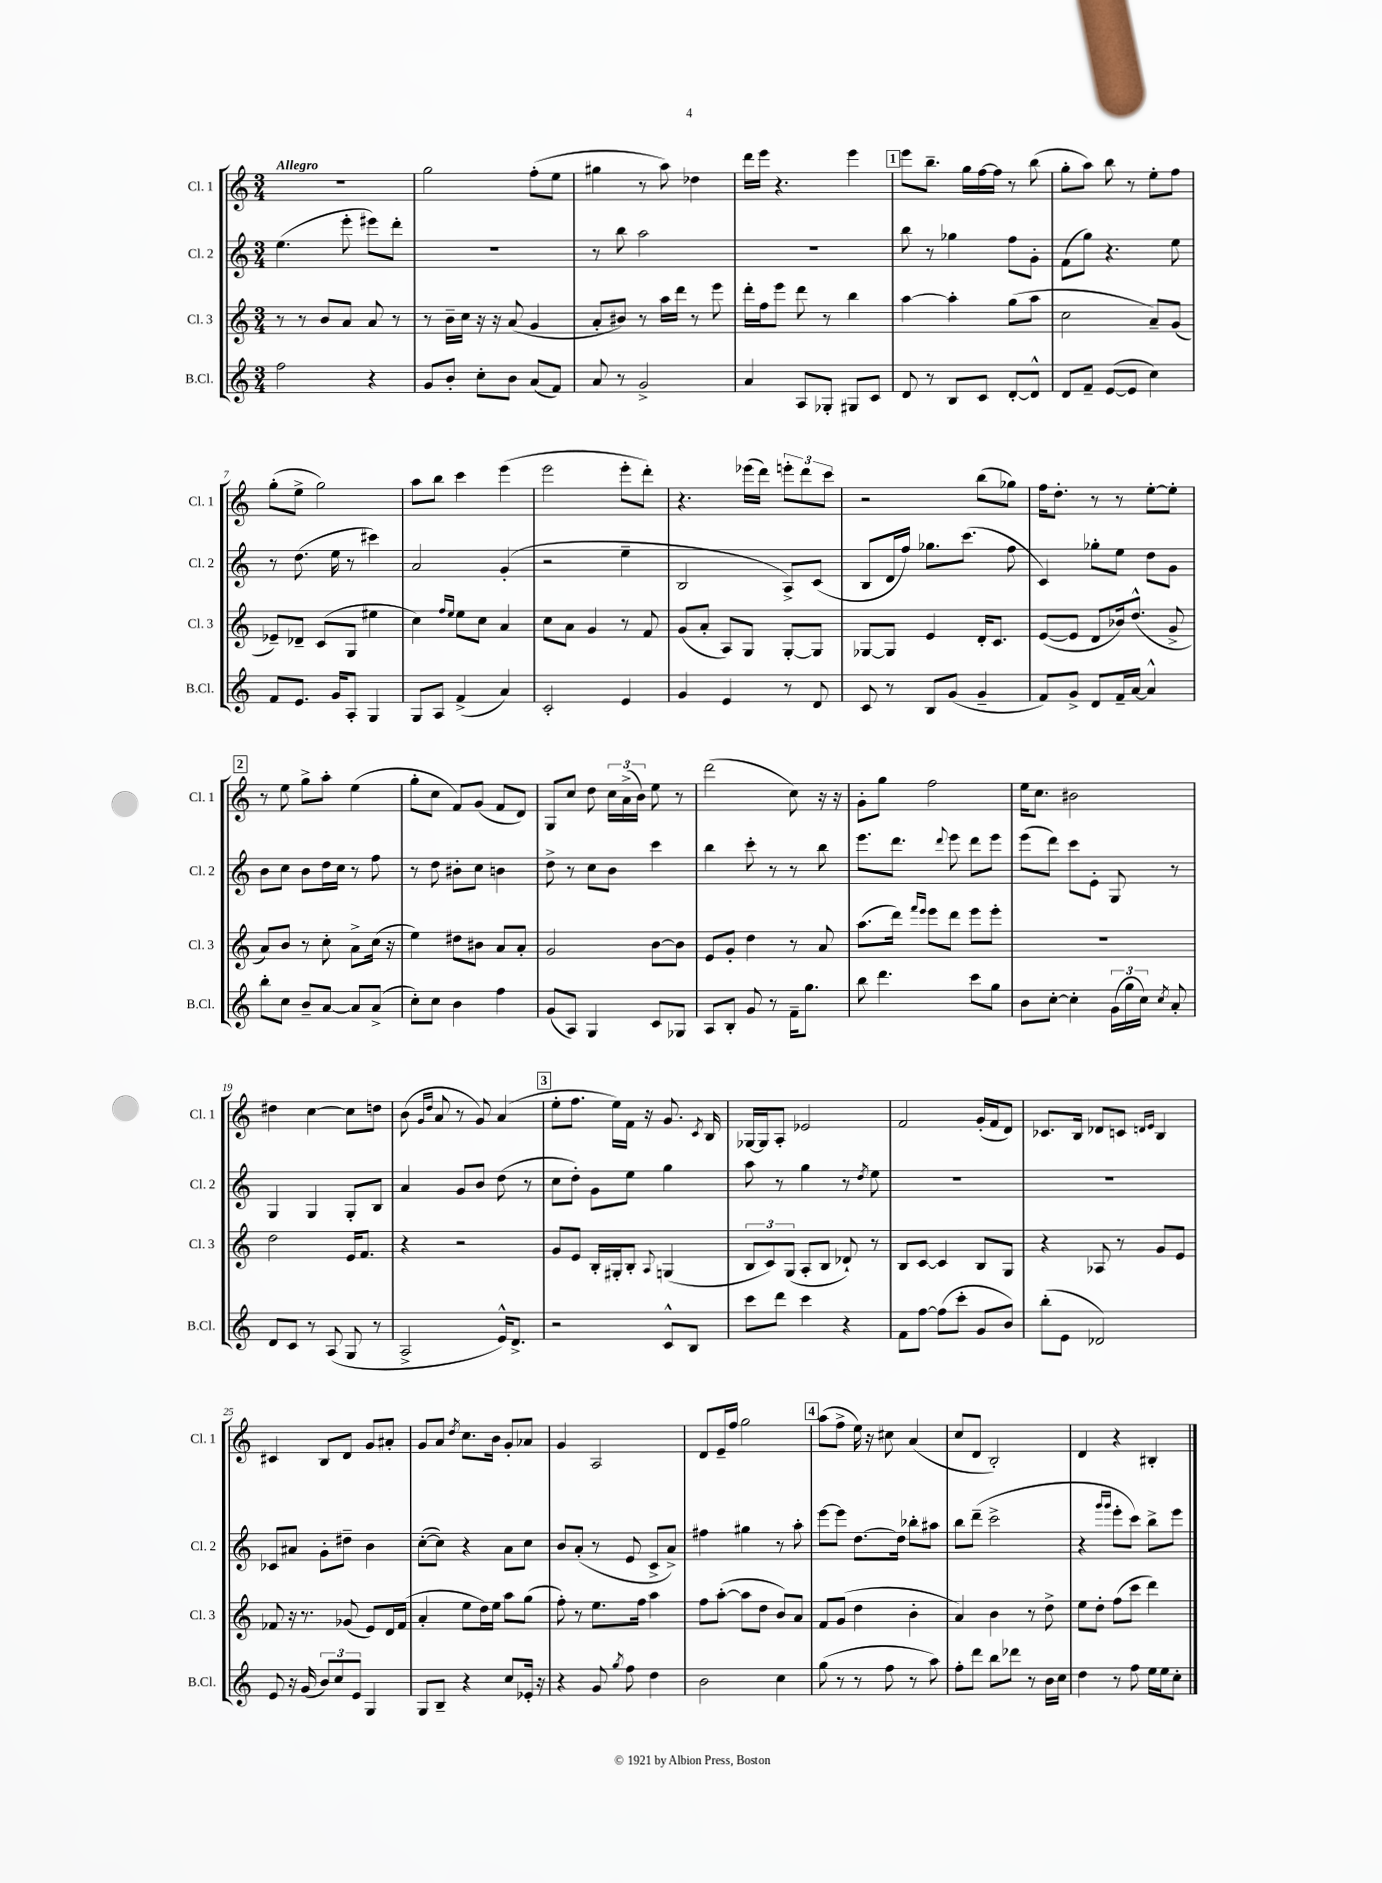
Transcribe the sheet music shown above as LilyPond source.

<<
\new StaffGroup <<
\new Staff = "s0" \with { instrumentName = "Cl. 1" shortInstrumentName = "Cl. 1" } {
    \clef treble \key c \major \numericTimeSignature \time 3/4 \tempo "Allegro"
    \autoBeamOff R2. |
    g''2 f''8[-.( e''8] |
    gis''4 r8 a''8) des''4 |
    d'''16[ e'''16] r4. e'''4 |
    \mark \markup { \box "1" } e'''8[ b''8.]-- g''16[ f''16~ f''16] r8 b''8( |
    g''8[-. a''8]) b''8 r8 e''8[-. f''8] |
    g''8[-.( e''8]-> g''2) |
    a''8[ b''8] c'''4 e'''4( |
    e'''2 e'''8[-. d'''8]-.) |
    r4. ees'''16[( d'''16]) \tuplet 3/2 { e'''8[-. d'''8 c'''8] } |
    r2 b''8[( ges''8]) |
    f''16[ d''8.]-. r8 r8 e''8[~-. e''8]-. |
    \mark \markup { \box "2" } r8 e''8 g''8[-> a''8]-. e''4( |
    g''8[-. c''8] f'8[) g'8]( f'8[ d'8]) |
    g8[ c''8] d''8 \tuplet 3/2 { c''16[ a'16->( b'16]) } e''8 r8 |
    d'''2( c''8) r16 r16 |
    g'8[-. g''8] f''2 |
    e''16[ c''8.] bis'2 |
    dis''4 c''4~ c''8[ d''8] |
    b'8( \grace { g'16[ d''16] } a'8 r8 g'8) a'4( |
    \mark \markup { \box "3" } e''8[-. f''8.] e''16[) f'16] r16 g'8. \acciaccatura { c'8 } b16 |
    ges16[~ ges16 a8]-. ees'2 |
    f'2 g'16[-.( f'16 d'8]) |
    ces'8.[ b16] des'8[ c'8] \grace { d'16[ e'16] } b4 |
    cis'4 b8[ d'8] g'8[ ais'8]-. |
    g'8[ a'8] \acciaccatura { d''8 } c''8.[ b'16] g'8[-. aes'8] |
    g'4 a2 |
    d'8[ e'16-- f''16] g''2 |
    \mark \markup { \box "4" } a''8[( f''8]-> e''16) r16 cis''8 a'4( |
    c''8[ d'8] b2-.) |
    d'4 r4 bis4-. \bar "|." |
}
\new Staff = "s1" \with { instrumentName = "Cl. 2" shortInstrumentName = "Cl. 2" } {
    \clef treble \key c \major \numericTimeSignature \time 3/4
    \autoBeamOff e''4.( e'''8-. eis'''8[) d'''8]-. |
    R2. |
    r8 b''8 a''2 |
    R2. |
    \mark \markup { \box "1" } b''8 r8 ges''4 f''8[ g'8]-. |
    f'8[( g''8]) r4. e''8 |
    r8 d''8.( e''16 r8 cis'''4) |
    a'2 g'4-.( |
    r2 e''4-- |
    b2 a8[->) c'8]( |
    b8[ d'16 f''16]) ges''8.[ c'''8.]( f''8 |
    c'4) ges''8[-. e''8] d''8[ g'8] |
    \mark \markup { \box "2" } b'8[ c''8] b'8[ d''16 c''16] r8 f''8 |
    r8 d''8 bis'8[-. c''8] b'4 |
    d''8-> r8 c''8[ b'8] c'''4 |
    b''4 c'''8-. r8 r8 b''8 |
    e'''8.[ d'''8.] \appoggiatura { d'''8 } e'''8 d'''8[ e'''8] |
    e'''8[( d'''8]) c'''8[ e'8]-. g8 r8 |
    g4 g4 g8[-. b8] |
    a'4 g'8[ b'8] d''8( r8 |
    \mark \markup { \box "3" } c''8[ d''8]-.) g'8[ e''8] g''4 |
    a''8 r8 g''4 r8 \acciaccatura { d''8 } e''8 |
    R2. |
    R2. |
    ces'8[ ais'8] g'8[-. dis''8]-- b'4 |
    c''8[~-.( c''8]) r4 a'8[ c''8] |
    b'8[ a'8]-.( r8 e'8 c'8[-> a'8]->) |
    fis''4 gis''4 r8 a''8-. |
    \mark \markup { \box "4" } e'''8[~ e'''8] d''8.[~ d''16] bes''8[-. ais''8] |
    b''8[ d'''8]--( c'''2-> |
    r4 \grace { g'''16[ g'''16] } e'''8[-. c'''8]) b''8[-> e'''8] \bar "|." |
}
\new Staff = "s2" \with { instrumentName = "Cl. 3" shortInstrumentName = "Cl. 3" } {
    \clef treble \key c \major \numericTimeSignature \time 3/4
    \autoBeamOff r8 r8 b'8[ a'8] a'8 r8 |
    r8 b'16[-- c''16] r16 r16 a'8( g'4 |
    a'8[-. bis'8]) r8 a''16[ d'''16] r8 e'''8 |
    d'''16[-. f''16 e'''8] d'''8 r8 b''4 |
    \mark \markup { \box "1" } a''4~ a''4-. g''8[( a''8] |
    c''2 a'8[--) g'8]( |
    ees'8[--) des'8]-- c'8[( g8] eis''4 |
    c''4) \grace { f''16[ e''16] } e''8[ c''8] a'4 |
    c''8[ a'8] g'4 r8 f'8 |
    g'8[( a'8]-. a8[) g8] g8[~-. g8] |
    ges8[~ ges8] e'4 d'16[-. c'8.] |
    e'8[~( e'8] d'8[ bes'16) d''8.]-^( g'8-> |
    \mark \markup { \box "2" } a'8[) b'8] r8 c''8-. a'8[-> c''16]( r16 |
    e''4) dis''8[ bis'8] a'8[ a'8]-. |
    g'2 b'8[~ b'8] |
    e'8[ g'8]-. d''4 r8 a'8 |
    a''8.[( d'''16]) \grace { f'''16[ e'''16] } e'''8[ d'''8] e'''8[ e'''8]-. |
    R2. |
    d''2 e'16[ f'8.] |
    r4 r2 |
    \mark \markup { \box "3" } g'8[ e'8] b16[-. gis16-. b8]-. \appoggiatura { a8 } g4( |
    \tuplet 3/2 { b8[ c'8) g8]( } a8[-. b8] des'8-!) r8 |
    b8[ c'8]~ c'4 b8[ g8] |
    r4 aes8 r8 g'8[ e'8] |
    fes'8 r16 r8. ges'8( e'8[) d'16 fes'16]( |
    a'4-. e''8[ d''16) e''16] a''8[ g''8]( |
    f''8-.) r8 e''8.[ f''16] a''4 |
    f''8[ a''8]~-.( a''8[ d''8] b'8[) a'8] |
    \mark \markup { \box "4" } f'8[ g'8]( d''4 b'4-. |
    a'4) b'4 r8 d''8-> |
    e''8[ d''8]-. f''8[( c'''8] d'''4) \bar "|." |
}
\new Staff = "s3" \with { instrumentName = "B.Cl." shortInstrumentName = "B.Cl." } {
    \clef treble \key c \major \numericTimeSignature \time 3/4
    \autoBeamOff f''2 r4 |
    g'8[ b'8]-. c''8[-. b'8] a'8[( f'8]) |
    a'8 r8 g'2-> |
    a'4 a8[ ges8]-. gis8[ c'8] |
    \mark \markup { \box "1" } d'8 r8 b8[ c'8] d'8[~-. d'8]-^ |
    d'8[ f'8]-- e'8[~( e'8] c''4) |
    f'8[ e'8.] g'16[ a8]-. g4 |
    g8[ a8] f'4->( a'4) |
    c'2-. e'4 |
    g'4 e'4 r8 d'8 |
    c'8 r8 b8[ g'8]( g'4-- |
    f'8[) g'8]-> d'8[ f'16-- a'16]~ a'4-^ |
    \mark \markup { \box "2" } b''8[-. c''8] b'8[-- a'8]~ a'8[ a'8]->( |
    c''8[-.) c''8] b'4 f''4 |
    g'8[( a8]) g4 c'8[ ges8] |
    a8[ b8]-. g'8 r8 f'16[-- g''8.] |
    b''8 d'''4. c'''8[ g''8] |
    b'8[ c''8]~-. c''4-. \tuplet 3/2 { g'16[( g''16 c''16]) } \acciaccatura { c''8 } a'8-. |
    d'8[ c'8] r8 a8( g8 r8 |
    a2-> e'16[-^) d'8.]-> |
    \mark \markup { \box "3" } r2 c'8[-^ b8] |
    c'''8[ d'''8] c'''4 r4 |
    f'8[ f''8]~ f''8[( c'''8]-. g'8[ b'8]) |
    b''8[-.( e'8] des'2) |
    e'8 r16 g'16( \tuplet 3/2 { b'8[) c''8 e'8] } g4 |
    g8[ b8]-- r4 c''8[ ees'16]-. r16 |
    r4 g'8 \acciaccatura { g''8 } f''8 d''4 |
    b'2 c''4 |
    \mark \markup { \box "4" } g''8( r8 r8 f''8 r8 a''8) |
    f''8[-. d'''8] b''8[ des'''8] r8 b'16[ c''16] |
    d''4 r8 f''8 e''16[ e''16 c''8]-. \bar "|." |
}
>>
>>
